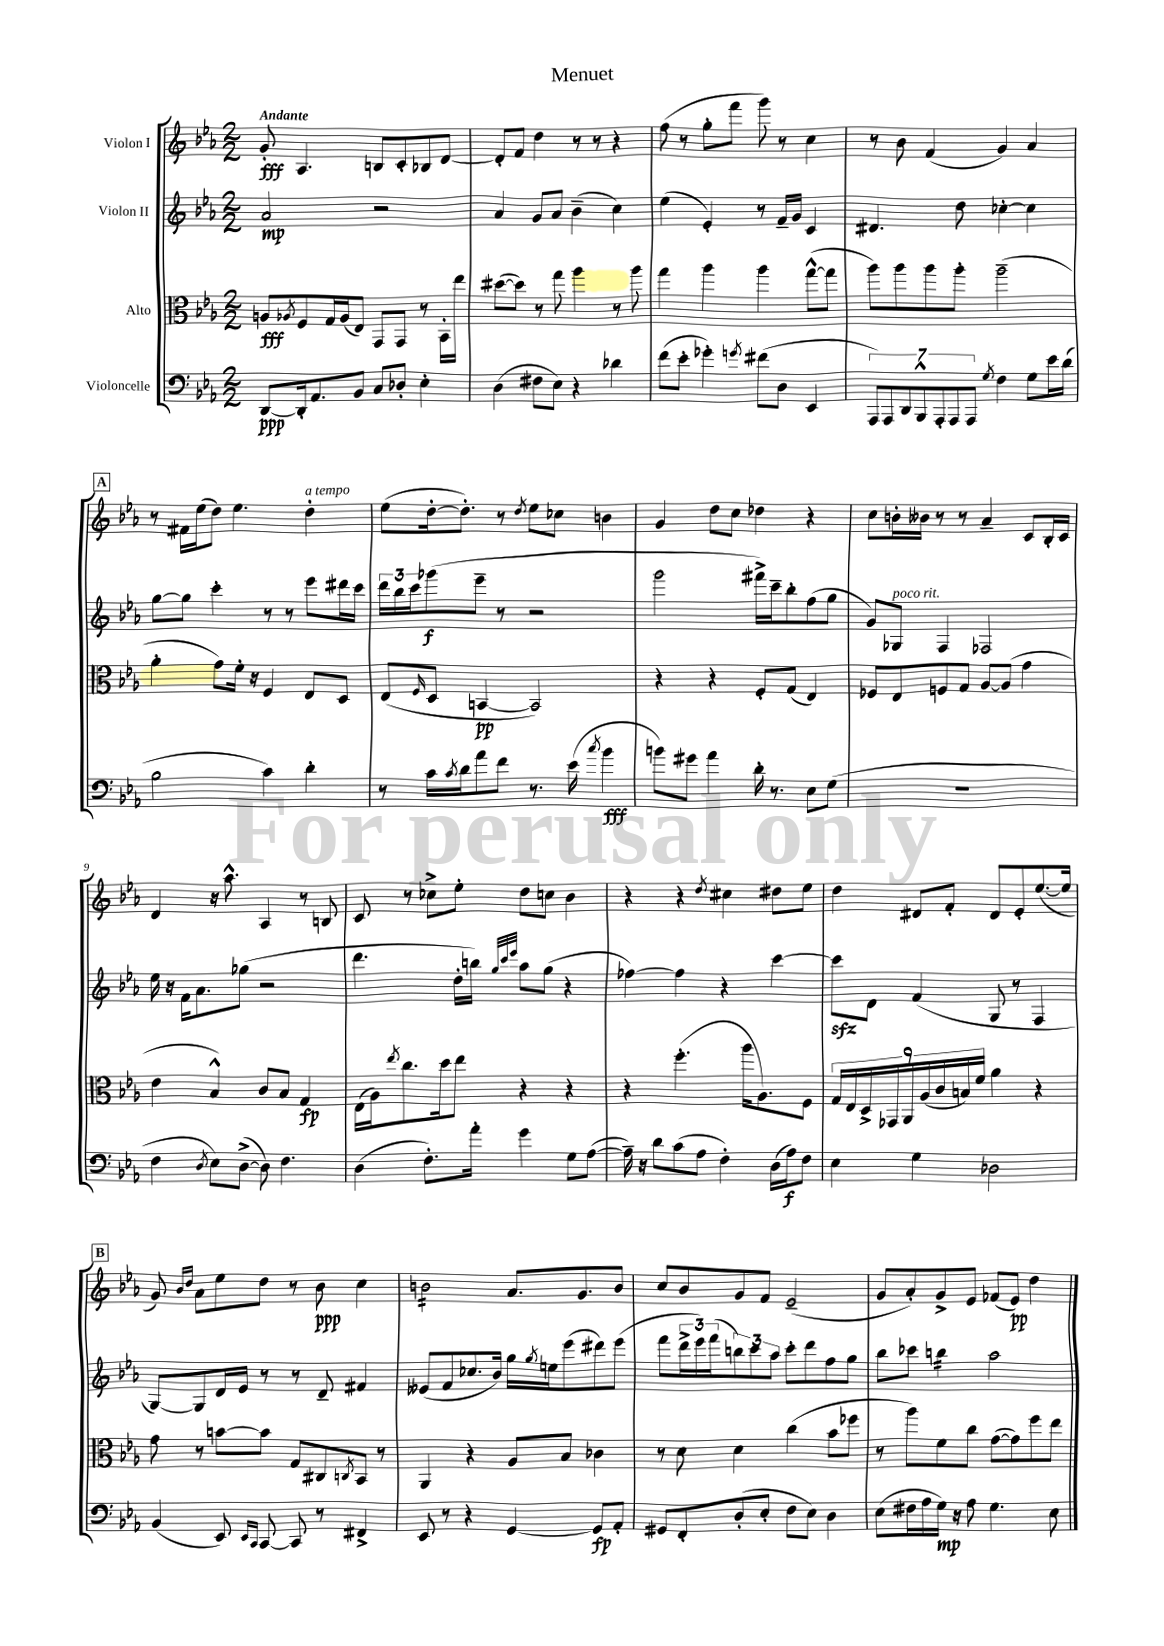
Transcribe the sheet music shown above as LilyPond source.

\header { title = "Menuet" }
<<
\new StaffGroup <<
\new Staff = "s0" \with { instrumentName = "Violon I" } {
    \clef treble \key ees \major \numericTimeSignature \time 2/2 \tempo "Andante"
    g'8-.\fff aes4. b8 c'8-. bes8 d'8~ |
    d'8-. f'8 d''4 r8 r8 r4 |
    f''8( r8 g''8-. f'''8 g'''8) r8 c''4 |
    r8 bes'8 f'4( g'4) aes'4 |
    \mark \markup { \box "A" } r8 fis'16 ees''16( d''8) ees''4. d''4-.^\markup { \italic "a tempo" } |
    ees''8( d''16~-. d''8.-.) r8 \acciaccatura { d''8 } ees''8 ces''8 b'4 |
    g'4 d''8 c''8 des''4 r4 |
    c''8 b'16-. beses'16 r8 r8 aes'4-- c'8 bes16-. c'16 |
    d'4 r16 aes''8.-^ aes4 r8 b8 |
    c'8 r8 ces''8-> ees''8-. d''8 c''8 bes'4 |
    r4 r4 \acciaccatura { d''8 } cis''4 dis''8 ees''8 |
    d''4 dis'8 f'8-. dis'8 ees'8-. ees''8.~( ees''16 |
    \mark \markup { \box "B" } g'8) \grace { bes'16 d''16 } aes'8 ees''8 d''8 r8 bes'8\ppp c''4 |
    b'2:16 aes'8. g'8. b'8 |
    c''8 bes'8 g'8 f'8 ees'2--( |
    g'8 aes'8-.) g'8-> ees'8 fes'8( ees'8\pp) d''4 \bar "|." |
}
\new Staff = "s1" \with { instrumentName = "Violon II" } {
    \clef treble \key ees \major \numericTimeSignature \time 2/2
    aes'2\mp r2 |
    aes'4 g'8 aes'8 bes'4--( c''4) |
    ees''4( ees'4-.) r8 f'16-- g'16 c'4 |
    dis'4. d''8 ces''4~-. ces''4 |
    \mark \markup { \box "A" } g''8~ g''8 c'''4-. r8 r8 ees'''8 dis'''16 c'''16 |
    \tuplet 3/2 { d'''16 bes''16 c'''16 } ges'''8\f( ees'''8-- r8 r2 |
    g'''2 fis'''16->) c'''16-- bes''8-. f''8( g''8 |
    g'8) ges8^\markup { \italic "poco rit." } f4 fes2 |
    ees''16 r16 f'16 aes'8. ges''8( r2 |
    d'''4. d''16-. b''16) \grace { g''32 c'''32 ees'''32 } aes''8 g''8( r4 |
    fes''4~) fes''4 r4 c'''4~ |
    c'''8\sfz d'8 f'4( g8 r8 f4 |
    \mark \markup { \box "B" } g8~) g8 d'16 ees'16 r8 r8 d'8-- fis'4 |
    eeses'8( f'8 ces''8. bes'16) g''16 \acciaccatura { g''8 } e''16 ees'''8( dis'''8) ees'''8( |
    f'''8 \tuplet 3/2 { d'''16-> ees'''16) f'''16( } \tuplet 3/2 { b''8) c'''8 aes''8 } c'''8-. d'''8 f''8 g''8 |
    bes''8 ces'''8 b''4:16 aes''2 \bar "|." |
}
\new Staff = "s2" \with { instrumentName = "Alto" } {
    \clef alto \key ees \major \numericTimeSignature \time 2/2
    a8\fff \acciaccatura { aes8 } f8 g16 aes16( ees8) g,8 g,8 r8 bes,16-. ees''16 |
    dis''8~( dis''8) r8 g''8 aes''4 r8 aes''8 |
    g''4 aes''4 aes''4 g''8~-^( g''8 |
    aes''8) aes''8 aes''8 aes''8-. aes''2--( |
    \mark \markup { \box "A" } aes'4-. g'8) f'16-. r16 f4 ees8 d8 |
    ees8( \grace { f16 } d8 b,4~\pp b,2) |
    r4 r4 f8-. g8( ees4) |
    fes8 ees8 f8 g8 aes8~ aes8( g'4 |
    ees'4 bes4-^) c'8 bes8 g4\fp |
    ees16( aes16) \acciaccatura { ees''8 } c''8. d''16 ees''8 r4 r4 |
    r4 f''4.-.( aes''16 aes8.) f8 |
    \tuplet 9/8 { g16 ees16 d16-> ges,16 aes,16 aes16( c'16 b16) f'16 } aes'4 r4 |
    \mark \markup { \box "B" } g'8 r8 b'8~ b'8 g8 cis8 \acciaccatura { c8 } bes,8 r8 |
    aes,4 r4 aes8 bes8 ces'4 |
    r8 d'8 d'4 c''4( bes'8 fes''8 |
    r8 aes''8) f'8 c''8 g'8~( g'8) f''8 ees''8 \bar "|." |
}
\new Staff = "s3" \with { instrumentName = "Violoncelle" } {
    \clef bass \key ees \major \numericTimeSignature \time 2/2
    d,8~\ppp d,16-. aes,8. bes,8 c8 des8-. ees4-. |
    d4( fis8 ees8) r4 des'4 |
    f'8( ees'8-. ges'4-.) \acciaccatura { g'8 } fis'8( d8 ees,4 |
    \tuplet 7/4 { aes,,8) aes,,8 d,8 bes,,8-^ aes,,8-. aes,,8 aes,,8 } \acciaccatura { g8 } f4 g8 ees'16 d'16( |
    \mark \markup { \box "A" } bes2 c'4) d'4-. |
    r8 c'16 \acciaccatura { c'8 } d'16 aes'8 f'8 r8. ees'16( \acciaccatura { c''8 } bes'4\fff |
    b'8) gis'8 aes'4 d'16-. r8. ees8 g8( |
    R1 |
    f4 \acciaccatura { d8 } ees8) d8~->( d8) f4. |
    d4( f8.-.) aes'16-. g'4 g8 aes8~( |
    aes16--) r16 d'8 c'8( aes8 f4-.) d16( aes16\f) f8 |
    ees4 g4 des2 |
    \mark \markup { \box "B" } bes,4( ees,8) \grace { ees,16 c,16 } c,8~ c,8 r8 fis,4-> |
    ees,8 r8 r4 g,4~ g,8\fp aes,8-. |
    gis,8 f,8-. d8-.( ees8-. f8 ees8) d4 |
    ees8( fis16 aes16 g16\mp) r16 aes8 g4. ees8 \bar "|." |
}
>>
>>
